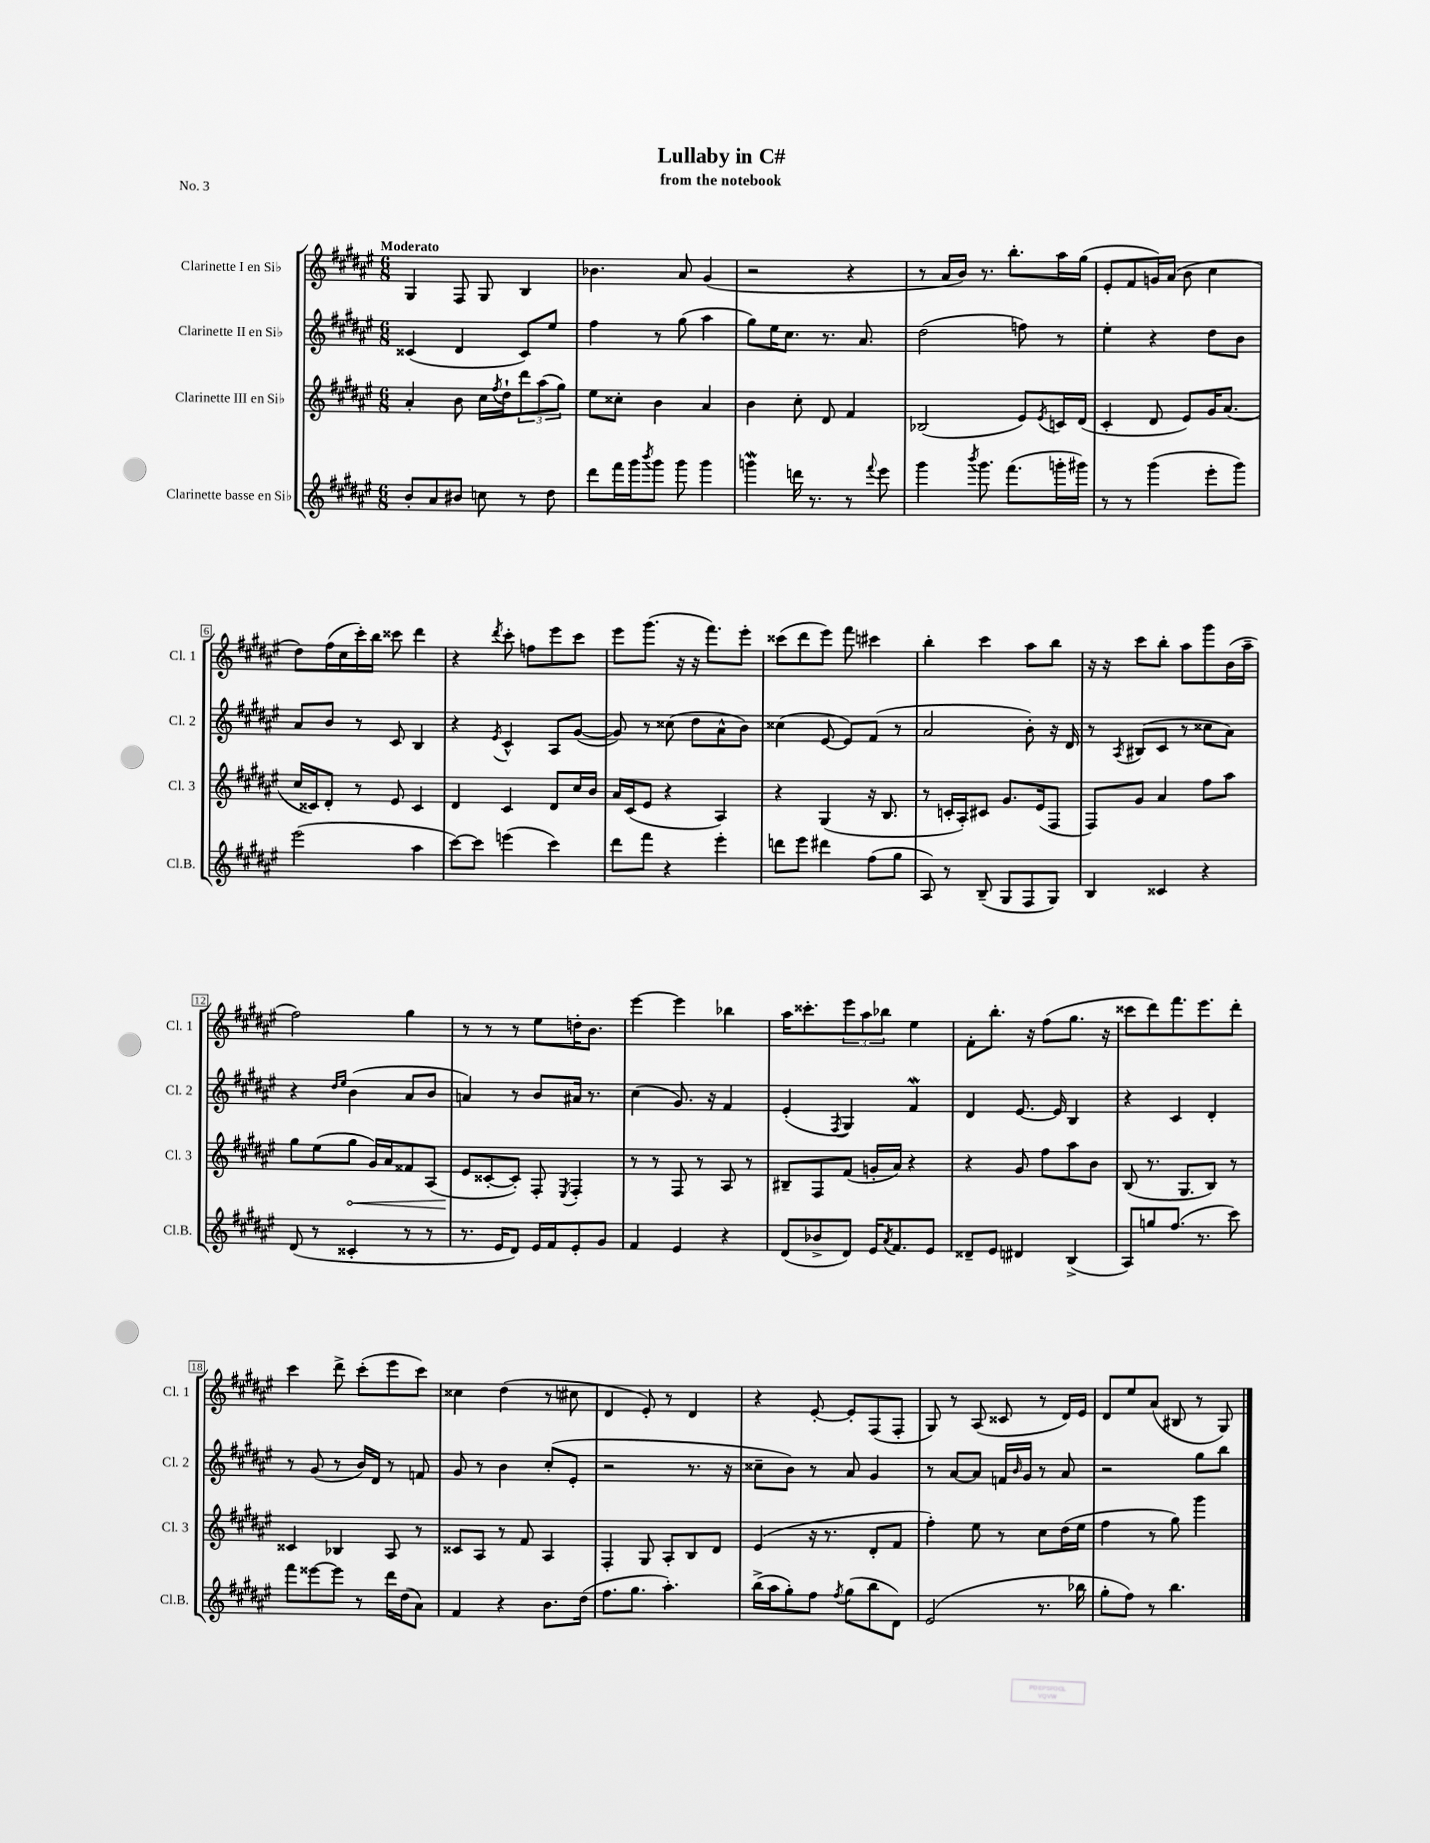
\header { title = "Lullaby in C#" subtitle = "from the notebook" piece = "No. 3" }
<<
\new StaffGroup <<
\new Staff = "s0" \with { instrumentName = "Clarinette I en Sib" shortInstrumentName = "Cl. 1" } {
    \clef treble \key fis \major \numericTimeSignature \time 6/8 \tempo "Moderato"
    gis4 fis8 gis8 b4 |
    bes'4. ais'8 gis'4( |
    r2 r4 |
    r8 ais'16 b'16) r8. b''8.-. ais''16 gis''16( |
    eis'8-. fis'8 g'16) ais'16( b'8 cis''4 |
    dis''8) fis''16( cis''16 cis'''16-.) b''16 cisis'''8 dis'''4 |
    r4 \acciaccatura { dis'''8 } cis'''8-. f''8 eis'''8 cis'''8 |
    eis'''8 gis'''8.( r16 r16 fis'''8.) eis'''8-. |
    cisis'''8( dis'''8 eis'''8) fis'''8 cis'''4 |
    b''4-. cis'''4 ais''8 b''8 |
    r16 r16 cis'''8 b''8-. ais''8 gis'''8 b'16( ais''16-- |
    fis''2) gis''4 |
    r8 r8 r8 eis''8 d''16-. b'8. |
    eis'''4~ eis'''4 bes''4 |
    ais''16 cisis'''8.-. \tuplet 3/2 { eis'''8 ais''8 bes''8 } eis''4 |
    fis'8-. b''8.-. r16 fis''8( gis''8. r16 |
    cisis'''8 dis'''8) fis'''8. eis'''8. dis'''8-. |
    cis'''4 dis'''8-> cis'''8-.( eis'''8 cis'''8) |
    cisis''4 dis''4( r8 cis''8 |
    dis'4 eis'8-.) r8 dis'4 |
    r4 eis'8~-. eis'8-. fis8( fis8-. |
    gis8) r8 ais8( cisis'8 r8 dis'16) eis'16 |
    dis'8 eis''8 ais'8( bis8 r8 gis8) \bar "|." |
}
\new Staff = "s1" \with { instrumentName = "Clarinette II en Sib" shortInstrumentName = "Cl. 2" } {
    \clef treble \key fis \major \numericTimeSignature \time 6/8
    cisis'4( dis'4 cisis'8) eis''8 |
    fis''4 r8 gis''8( ais''4 |
    gis''8) eis''16 cis''8. r8. ais'8. |
    dis''2( f''8) r8 |
    eis''4-. r4 dis''8 b'8 |
    ais'8 b'8 r8 cis'8 b4 |
    r4 \acciaccatura { eis'8 } cis'4-^ ais8 gis'8~( |
    gis'8) r8 cisis''8( dis''8 ais'8-^ b'8) |
    cisis''4( eis'8~ eis'8) fis'8( r8 |
    ais'2 b'8-.) r16 dis'16 |
    r8 \acciaccatura { ais8 } bis8( cis'8 r8 cisis''8 ais'8) |
    r4 \grace { dis''16 eis''16 } b'4( ais'8 b'8 |
    a'4) r8 b'8 ais'16 r8. |
    cis''4( gis'8.) r16 fis'4 |
    eis'4-.( \acciaccatura { fis8 } gis4) fis'4\mordent |
    dis'4 eis'8.~ eis'16 b4 |
    r4 cis'4 dis'4-. |
    r8 gis'8( r8 b'16) dis'16 r8 f'8 |
    gis'8 r8 b'4 cis''8-.( eis'8-. |
    r2 r8. r16 |
    cisis''8-- b'8) r8 ais'8 gis'4 |
    r8 ais'8~ ais'8 f'16 \grace { b'16 } gis'16 r8 ais'8 |
    r2 gis''8 b''8 \bar "|." |
}
\new Staff = "s2" \with { instrumentName = "Clarinette III en Sib" shortInstrumentName = "Cl. 3" } {
    \clef treble \key fis \major \numericTimeSignature \time 6/8
    ais'4-. b'8 cis''16 \acciaccatura { fis''8 } dis''16-! \tuplet 3/2 { dis'''8 ais''8( gis''8) } |
    eis''8 cisis''8-. b'4 ais'4 |
    b'4 cis''8-. dis'8 fis'4 |
    bes2( eis'8) \acciaccatura { eis'8 } c'16 dis'16( |
    cis'4-. dis'8 eis'8) gis'16 ais'8.( |
    cis''16 cisis'16) dis'8-. r8 eis'8 cisis'4 |
    dis'4 cis'4 dis'8 cis''16 b'16 |
    ais'16 cis'16( eis'8 r4 ais4) |
    r4 gis4( r16 b8. |
    r8 c'16-. ais16-.) cis'8 gis'8. eis'16( fis8 |
    fis8) gis'8 ais'4 fis''8 ais''8 |
    gis''8 eis''8( \once \override Hairpin.circled-tip = ##t gis''8\< gis'16) ais'16 fisis'8 ais8( |
    eis'8\! cisis'8~-. cisis'8-.) fis8-. \acciaccatura { eis8 } fis4-. |
    r8 r8 fis8 r8 ais8 r8 |
    bis8-- fis8 fis'8( g'16-. ais'16) r4 |
    r4 gis'8 fis''8 ais''8 b'8 |
    b8( r8. gis8. b8) r8 |
    cisis'4 bes4 ais8 r8 |
    cisis'8 ais8 r8 fis'8 ais4 |
    fis4-. gis8 ais8-. b8 dis'8 |
    eis'4( r16 r8. dis'8-. fis'8 |
    fis''4-.) eis''8 r8 cis''8 dis''16( eis''16 |
    fis''4 r8 gis''8) gis'''4 \bar "|." |
}
\new Staff = "s3" \with { instrumentName = "Clarinette basse en Sib" shortInstrumentName = "Cl.B." } {
    \clef treble \key fis \major \numericTimeSignature \time 6/8
    b'8-. ais'8 bis'8 c''8 r8 dis''8 |
    dis'''8 fis'''16 gis'''16 \acciaccatura { b'''8 } gis'''8 gis'''8 gis'''4 |
    g'''4\mordent d'''16 r8. r8 \appoggiatura { fis'''8 } eis'''8 |
    gis'''4 \acciaccatura { b'''8 } gis'''8. fis'''8.( g'''16-. gis'''16) |
    r8 r8 gis'''4( eis'''8-. gis'''8) |
    eis'''2( ais''4 |
    cis'''8~) cis'''8 e'''4( cis'''4) |
    dis'''8 fis'''8 r4 eis'''4-. |
    d'''8 eis'''8 dis'''4 fis''8( gis''8 |
    ais8) r8 b8--( gis8 fis8 gis8) |
    b4 cisis'4 r4 |
    dis'8( r8 cisis'4-. r8 r8 |
    r8. eis'16 dis'8) eis'16 fis'16 eis'8-. gis'8 |
    fis'4 eis'4 r4 |
    dis'8( bes'8-> dis'8) eis'16 \acciaccatura { ais'8 } fis'8. eis'8 |
    disis'8-- eis'8 dis'4 b4->( |
    ais8) g''8 fis''8.( r8. cis'''8) |
    fis'''8 eisis'''8~ eisis'''8 r8 dis'''16 dis''16( ais'8) |
    fis'4 r4 b'8. dis''16( |
    fis''8. gis''8. ais''4.-.) |
    b''16->( ais''16 gis''8-.) fis''8 \acciaccatura { fis''8 } gis''8( b''8 dis'8) |
    eis'2( r8. bes''16 |
    gis''8-. fis''8) r8 b''4. \bar "|." |
}
>>
>>
\layout { \context { \Score \override BarNumber.stencil = #(make-stencil-boxer 0.1 0.3 ly:text-interface::print) } }
